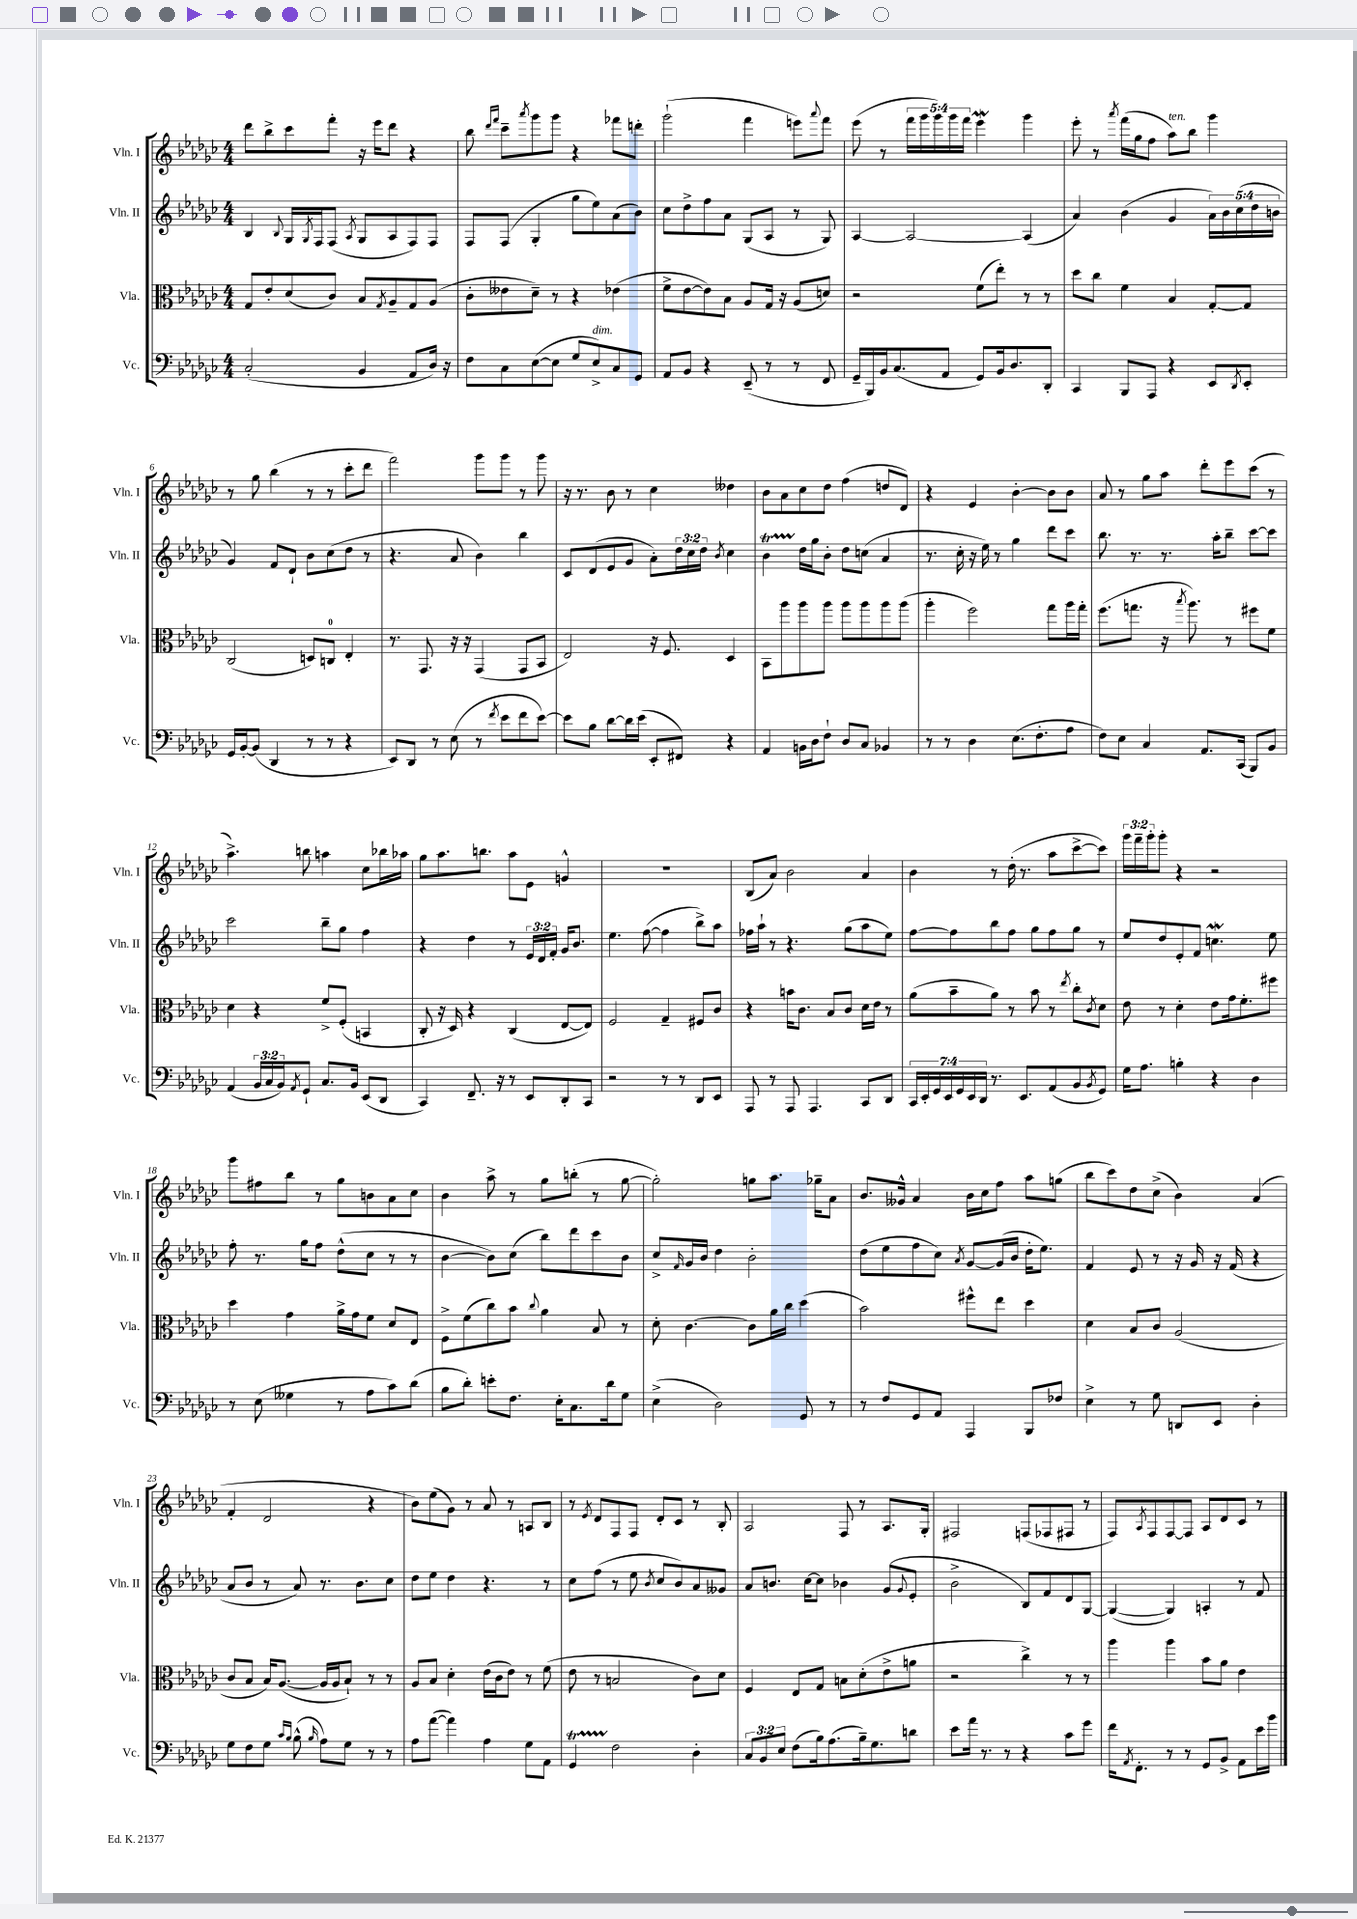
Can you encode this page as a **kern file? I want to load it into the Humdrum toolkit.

**kern	**kern	**kern	**kern
*part4	*part3	*part2	*part1
*staff4	*staff3	*staff2	*staff1
*I"Vc.	*I"Vla.	*I"Vln. II	*I"Vln. I
*I'Vc.	*I'Vla.	*I'Vln. II	*I'Vln. I
*clefF4	*clefC3	*clefG2	*clefG2
*k[b-e-a-d-g-c-]	*k[b-e-a-d-g-c-]	*k[b-e-a-d-g-c-]	*k[b-e-a-d-g-c-]
*M4/4	*M4/4	*M4/4	*M4/4
=1	=1	=1	=1
(2C-'/	8G-/L	4B-/	8ddd-\L
.	8e-'/	.	8bb-^\
.	.	8qqB-/	.
.	(8d-/	16G-/LL	8ccc-\
.	.	8qG-/	.
.	.	16F/J	.
.	8c-/J)	(8F/J	8fff'\J
.	.	8qA-/	.
4BB-/	8B-/L	8G-/L	16r
.	.	.	16eee-\KL
.	8qG-/	.	.
.	8A-~/	8A-/	8ddd-\J
8AA-/L	8G-/	8F/)	4r
16D-/Jk)	(8A-/J	8F/J	.
16r	.	.	.
=2	=2	=2	=2
8F\L	8c-'\L	8F/L	8bb-\
.	.	.	16qqddd-/LL
.	.	.	16qqfff/JJ
8C-\	8e--X\	(8F/J	8ccc-~\L
.	.	.	8qaaa-/
([8E-\	8d-~\J)	4G-'/	8ggg-\
8E-\J]	8r	.	8ggg-\J
8G-/L	4r	8gg-\L	4r
!LO:TX:a:i:t=dim.	!	!	!
8E-^/)	.	8ee-\)	.
8C-/	(4e-X\	(8a-\	8fff-X\L
8GG-/J	.	8b-\J)	8dddn'\J
=3	=3	=3	=3
8AA-/L	8f^\L	8cc-\L	(2ggg-`\
8BB-/J	[8e-\	8dd-^\	.
4r	8e-\])	8ff\	.
.	8B-\J	8a-\J	.
(8EE-~/	8A-/L	(8G-/L	4fff\
8r	16G-/Jk	8A-/J	.
.	16r	.	.
8r	(8A-/L	8r	8eeen\L)
.	.	.	8qqaaa-/
8FF/	8dn/J)	8G-/)	8fff\J
=4	=4	=4	=4
16GG-~/LL	2r	[4A-/	(8eee-\
16BBB-/)	.	.	.
16BB-/J	.	.	8r
(8.C-/	.	.	.
.	.	2A-/_	20fff\LL
.	.	.	20ggg-\
.	.	.	20ggg-\)
8AA-/J	.	.	.
.	.	.	20ggg-\
.	.	.	20fff\JJ
8GG-/L)	(8f\L	.	4eee-W\
16BB-/k	8ee-'\J)	.	.
8.D-/	.	.	.
.	8r	(4A-/]	4ggg-\
8DD-'/J	8r	.	.
=5	=5	=5	=5
4CC-/	8dd-\L	4a-/)	8eee-'\
.	8cc-\J	.	8r
.	.	.	8qaaa-/
8BBB-/L	4f\	(4b-\	(16fff\LL
.	.	.	16gg-\J
8AAA-/J	.	.	8ff\J
!	!	!	!LO:TX:a:i:t=ten.
4r	4B-/	4g-/	8aa-\L)
.	.	.	8bb-\J
8EE-/L	[8G-'/L	20a-\LL)	4ggg-\
.	.	20b-\	.
.	.	(20cc-\	.
8qDD-/	.	.	.
8EE-'/J	8G-/J]	.	.
.	.	20dd-\	.
.	.	20bn\JJ	.
!!LO:LB:g=z
=6	=6	=6	=6
16GG-/LL	(2C-/	4g-/)	8r
[16BB-'/J	.	.	.
(8BB-/J]	.	.	8gg-\
4DD-/	.	8f/L	(4bb-\
.	.	8d-`/J	.
8r	8Dn/L)	8b-\L	8r
8r	8Cn/J	(8cc-\	8r
4r	4E-'/	8dd-\J	8ccc-'\L
.	.	8r	8ddd-\J
=7	=7	=7	=7
8EE-/L)	8.r	4.r	2fff\)
8DD-/J	.	.	.
.	8.GG-/	.	.
8r	.	.	.
(8E-\	16r	8a-/	.
.	16r	.	.
8r	(4GG-/	4b-\)	8ggg-\L
8qf/	.	.	.
8e-\L	.	.	8ggg-\J
8f\	8GG-/L	4bb-\	8r
[8e-\J)	8BB-/J	.	8ggg-\
=8	=8	=8	=8
8e-\L]	2E-/)	8c-/L	16r
.	.	.	8.r
8B-\J	.	(8d-/	.
[8d-\L	.	8e-/	8b-\
16d-\L]	.	8g-/J	8r
(16e-\JJ	.	.	.
8EE-'/L	16r	8a-'\L)	4cc-\
.	8.F/	.	.
8FF#X/J)	.	24dd-\L	.
.	.	24cc-\	.
.	.	24dd-\JJ	.
.	.	8qb-/	.
4r	4D-/	4cc-\	4dd--X\
=9	=9	=9	=9
4AA-/	8BB-\L	4b-t\	8b-\L
.	8aa-\	.	8a-\
16BBn\LL	8aa-\	16dd-\LL	8cc-\
16D-\J	.	16gg-\J	.
8F`\J	8aa-\J	8b-'\J	8dd-\J
8D-/L	8aa-\L	8dd-\L	(4ff\
8C-/J	8aa-\	(8ccn\J	.
4BB-X/	8aa-\	4a-/	8ddn/L
.	(8aa-\J	.	8d-/J)
=10	=10	=10	=10
8r	4aa-'\	8.r	4r
8r	.	.	.
.	.	16cc-'\	.
4D-\	2ff\)	16r	4e-/
.	.	16ee-\)	.
.	.	8r	.
(8.E-\L	.	4gg-\	[4b-'\
8.F'\	.	.	.
.	8gg-\L	8ddd-\L	8b-\L]
8A-\J	16aa-\L	8ccc-\J	8b-\J
.	16gg-'\JJ	.	.
=11	=11	=11	=11
8F\L)	(8.ff\L	8.bb-\	8a-/
8E-\J	.	.	8r
.	8.ggn\J	8.r	.
4C-/	.	.	8gg-\L
.	16r	8.r	8aa-\J
.	8qbb-/	.	.
.	8.aa-\)	.	.
8.AA-/L	.	.	8ddd-'\L
.	.	16aa-'\KL	.
.	8r	8bb-~\J	8eee-\
(16CC-/Jk	.	.	.
8BBB-/L)	8ff#X\L	[8ccc-\L	(8ccc-\J
8BB-/J	8f\J	8ccc-\J]	8r
!!LO:LB:g=z
=12	=12	=12	=12
(4AA-/	4d-\	2ccc-\	4.aa-^\)
24BB-/LL	4r	.	.
24C-/	.	.	.
24BB-/J)	.	.	.
8qAA-/	.	.	.
8GG-`/J	.	.	8bbn\
8.C-/L	8f^/L	8bb-~\L	4aan\
.	(8F'/J	8gg-\J	.
16BB-/Jk	.	.	.
(8EE-/L	4BBn/	4ff\	8cc-\L
8DD-/J	.	.	16bb-X\L
.	.	.	16aa-X\JJ
=13	=13	=13	=13
4CC-/)	8C-'/	4r	8gg-\L
.	16r	.	8.aa-\
.	16D-/)	.	.
8.FF~/	4r	4dd-\	.
.	.	.	8.bbn\J
16r	.	.	.
8r	(4C-/	8r	8aa-\L
8EE-/L	.	24e-/LL	8e-\J
.	.	24d-/	.
.	.	24f'/JJ	.
8DD-'/	[8E-/L	16g-/KL	4gn^^/
.	.	8.b-/J	.
8CC-/J	8E-/J])	.	.
=14	=14	=14	=14
2r	2F/	4.ee-\	1r
.	.	([8ff\	.
8r	4G-~/	4ff\]	.
8r	.	.	.
8DD-/L	8F#X/L	8bb-^\L)	.
8EE-/J	8c-/J	8aa-\J	.
=15	=15	=15	=15
8AAA-/	4r	16ff-X\LL	(8B-/L
.	.	16aa-`\JJ	.
8r	.	8r	8a-/J)
8AAA-/	16bn\KL	4.r	2b-\
.	8.c-\J	.	.
4.AAA-/	.	.	.
.	8B-/L	.	.
.	8c-/J	(8gg-\L	.
8CC-/L	16d-\LL	8aa-\	4a-/
.	16e-\JJ	.	.
8DD-/J	8r	8ee-\J)	.
=16	=16	=16	=16
28CC-/LL	(8a-\L	[8ff\L	4b-\
28EE-'/	.	.	.
28GG-/	.	.	.
28EE-/	.	.	.
.	8b-~\	8ff\]	.
28GG-/	.	.	.
28EE-/	.	.	.
28DD-/JJ	.	.	.
8.r	8a-\J)	8bb-\	8r
.	8r	8ff\J	(16dd-'\
8.EE-/L	.	.	8.r
.	8b-\	8gg-\L	.
(8AA-/	8r	8ff\	8aa-\L
.	8qee-/	.	.
8BB-/	8cc-'\L	8gg-\J	[8ccc-^\
8qBB-/	8qc-/	.	.
8GG-/J)	8d-\J	8r	8ccc-\J])
=17	=17	=17	=17
16G-\KL	8e-\	8ee-/L	24ggg-\LL
.	.	.	24fff~\
8.A-\J	.	.	.
.	.	.	24ggg-'\J
.	8r	8dd-/	8ggg-'\J
4Bn'\	4d-'\	8e-'/	4r
.	.	8f/J	.
4r	8e-\L	4.ccnW\	2r
.	16g-\k	.	.
.	8.f'\	.	.
4D-\	.	.	.
.	8ff#X\J	8ee-\	.
!!LO:LB:g=z
=18	=18	=18	=18
8r	4dd-\	8ff'\	8ggg-\L
(8E-\	.	8.r	8ff#X\
4G--X\	4g-\	.	8bb-\J
.	.	16gg-\KL	.
.	.	8ff\J	8r
8r	16a-^\LL	(8dd-^^\L	8gg-\L
.	16g-\J	.	.
8A-\L	8f\J	8cc-\J	8bn\
8c-\)	8d-/L	8r	8a-\
(8d-\J	8E-/J	8r	8cc-\J
=19	=19	=19	=19
8B-\L	8F^\L	[4b-\	4b-\
8d-'\J)	(8f\	.	.
8en'\L	8cc-\)	8b-\L])	8aa-^\
8.F\J	8b-\J	(8cc-\J	8r
.	8qqcc-/	.	.
.	4a-\	8bb-\L)	8gg-\L
16E-'\KL	.	.	.
8.C-\	.	8ddd-\	(8bbn'\J
.	8B-/	8ccc-\	8r
16d-\k	.	.	.
8G-\J	8r	8b-\J	[8gg-\
=20	=20	=20	=20
(4E-^\	8d-'\	8cc-^/L	2gg-'\])
.	.	16qqf/	.
.	[4.c-\	16g-/L	.
.	.	16b-/JJ	.
2D-\)	.	4dd-\	.
.	8c-\L]	2b-'\	8ggn\L
.	16a-\L	.	8.aa-\J
.	16cc-\JJ	.	.
8GG-/	(4dd-\	.	.
.	.	.	16gg-X~\KL
8r	.	.	8a-\J
=21	=21	=21	=21
8r	2b-\)	(8dd-\L	8.b-/L
8F/L	.	8ee-\	.
.	.	.	16g--X^^/Jk
8GG-/	.	8ff\	4a-/
8AA-/J	.	8cc-\J)	.
.	.	8qa-/	.
4AAA-/	8ff#X^^\L	[8g-/L	16b-\LL
.	.	.	16cc-\J
.	8ee-\J	(16g-/L]	8ff\J
.	.	16b-/JJ	.
8BBB-/L	4dd-\	16dd-'\KL	8aa-\L
.	.	8.ee-\J)	.
8F-X/J	.	.	(8ggn\J
=22	=22	=22	=22
4E-^\	4d-\	4f/	8bb-\L
.	.	.	8ccc-\)
8r	8B-/L	8e-/	8dd-\
8G-\	8c-/J	8r	(8cc-^\J
8DDn/L	(2A-/	16r	4b-\)
.	.	16g-/	.
8EE-/J	.	16r	.
.	.	(16f/	.
4D-'\	.	4r	(4a-/
!!LO:LB:g=z
=23	=23	=23	=23
8G-\L	8c-/L	8a-/L	4f'/
8F\	8B-/J	8b-/J	.
8G-\J	16B-/KL)	8r	2d-/
.	([8.A-/J	.	.
16qqc-/LL	.	.	.
16qqB-/JJ	.	.	.
(8B-^^\	.	8a-/)	.
16qqB-/	.	.	.
8A-\L)	16A-/LL]	8.r	.
.	16A-/J	.	.
8G-\J	8B-`/J)	.	.
.	.	8.b-\L	.
8r	8r	.	4r
8r	8r	8cc-\J	.
=24	=24	=24	=24
8A-\L	8A-/L	8dd-\L	8b-\L)
([8a-\J	8B-/J	8ee-\J	(8ee-\
4a-\])	4d-'\	4dd-\	8g-\J)
.	.	.	8r
4A-\	(16e-\LL	4.r	8a-/
.	16c-\J	.	.
.	8e-\J)	.	8r
8G-\L	8r	.	8An/L
8AA-\J	(8f\	8r	8B-/J
=25	=25	=25	=25
4GG-T/	8e-\	8cc-\L	8r
.	.	.	8qe-/
.	8r	(8ff\J	8d-/L
2F\	2Bn/	8r	8F/
.	.	8ee-\	8F/J
.	.	8qb-/	.
.	.	8cc-/L	8d-'/L
.	.	8b-/)	8c-/J
4D-'\	8c-\L)	8a-/	8r
.	8d-\J	8g--X/J	8B-'/
=26	=26	=26	=26
12C-/L	4F/	8a-/L	2A-/
12BB-/	.	.	.
.	.	8.bn/J	.
12E-/J	.	.	.
(8F\L	8E-/L	.	.
.	.	[16cc-\KL	.
16B-\k)	8G-/J	8cc-\J]	.
(8.A-\	.	.	.
.	8Bn\L	4b-X\	8F/
16B-~\k)	(8d-'\	.	8r
8.G-\	.	.	.
.	8e-^\	(8g-/L	8.A-/L
.	.	8qqg-/	.
8dn\J	8an\J	8e-'/J	.
.	.	.	16G-'/Jk
=27	=27	=27	=27
8e-\L	2r	2b-^\	2F#X/
16a-\Jk	.	.	.
8.r	.	.	.
8r	.	.	.
4r	4cc-^\)	8B-/L)	(8Fn/L
.	.	8f/	8F-X/
8c-\L	8r	8d-/	8F#X/J
8g-\J	8r	[8G-/J	8r
=28	=28	=28	=28
16f\KL	4aa-\	(4G-/_	8F/L)
8qAA-/	.	.	.
8.FF'\J	.	.	.
.	.	.	8qA-/
.	.	.	8F/
8r	4aa-\	4G-/])	[8F/
8r	.	.	8F/J]
8GG-/L	8b-\L	4An'/	8A-/L
8BB-^/J	8a-\J	.	8d-/
8AA-\L	4e-\	8r	8c-/J
16e-\L	.	8f/	8r
16b-\JJ	.	.	.
==	==	==	==
*-	*-	*-	*-
